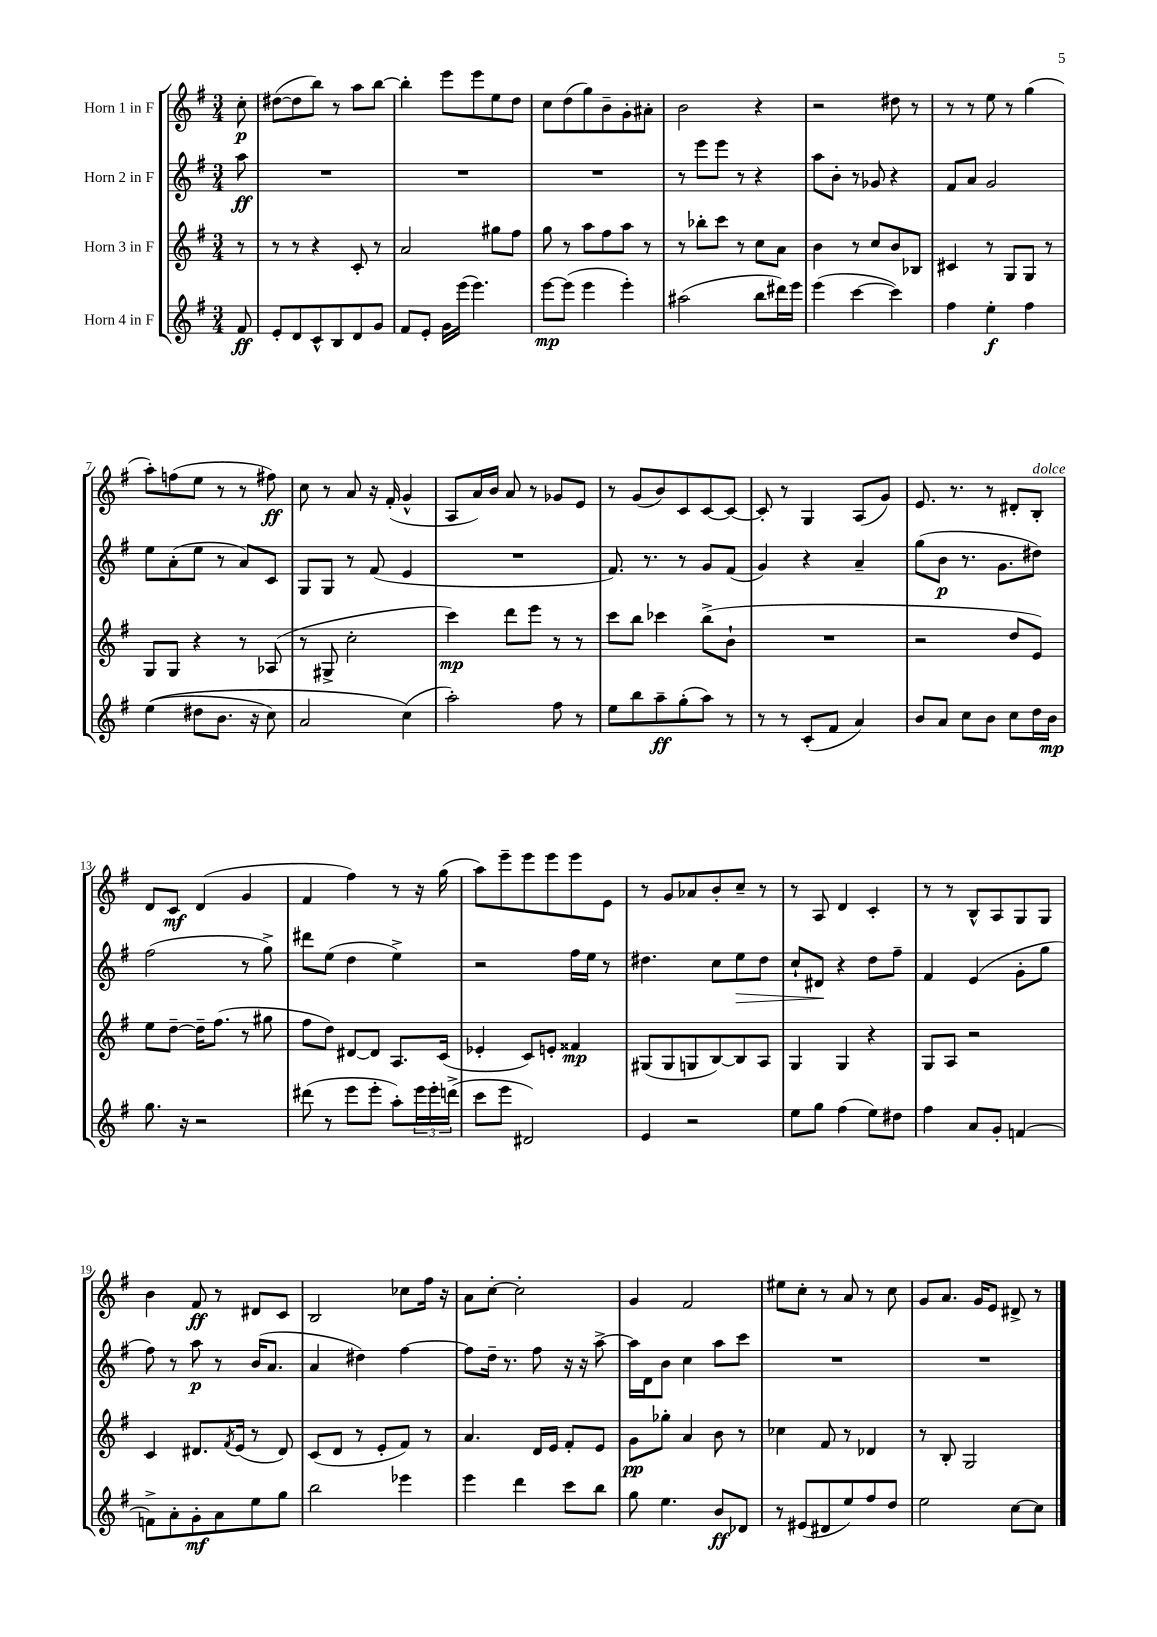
<<
\new StaffGroup <<
\new Staff = "s0" \with { instrumentName = "Horn 1 in F" } {
    \clef treble \key g \major \numericTimeSignature \time 3/4 \partial 8
    c''8-.\p |
    dis''8~( dis''8 b''8) r8 a''8 b''8~ |
    b''4-. e'''8 e'''8 e''8 d''8 |
    c''8 d''8( g''8) b'8-- g'8-. ais'8-. |
    b'2 r4 |
    r2 dis''8 r8 |
    r8 r8 e''8 r8 g''4( |
    a''8-.) f''8( e''8 r8 r8 fis''8\ff) |
    c''8 r8 a'8 r16 fis'16-.( g'4-^ |
    a8 a'16) b'16 a'8 r8 ges'8 e'8 |
    r8 g'8( b'8) c'8 c'8~ c'8~ |
    c'8-. r8 g4 a8( g'8) |
    e'8. r8. r8 dis'8-. b8-.^\markup { \italic "dolce" } |
    d'8 c'8\mf d'4( g'4 |
    fis'4 fis''4) r8 r16 g''16( |
    a''8) e'''8-- e'''8 e'''8 e'''8 e'8 |
    r8 g'8 aes'8 b'8-. c''8-- r8 |
    r8 a8 d'4 c'4-. |
    r8 r8 b8-^ a8 g8 g8 |
    b'4 fis'8\ff r8 dis'8 c'8 |
    b2 ces''8 fis''16 r16 |
    a'8 c''8~-. c''2-. |
    g'4 fis'2 |
    eis''8 c''8-. r8 a'8 r8 c''8 |
    g'8 a'8. g'16 e'8 dis'8-> r8 \bar "|." |
}
\new Staff = "s1" \with { instrumentName = "Horn 2 in F" } {
    \clef treble \key g \major \numericTimeSignature \time 3/4 \partial 8
    a''8\ff |
    R2. |
    R2. |
    R2. |
    r8 e'''8 e'''8 r8 r4 |
    a''8 b'8-. r8 ges'8 r4 |
    fis'8 a'8 g'2 |
    e''8 a'8-.( e''8 r8 a'8) c'8 |
    g8 g8 r8 fis'8( e'4 |
    R2. |
    fis'8.) r8. r8 g'8 fis'8( |
    g'4) r4 a'4-- |
    g''8( b'8\p r8. g'8. dis''8) |
    fis''2( r8 g''8->) |
    dis'''8 e''8( d''4 e''4->) |
    r2 fis''16 e''16 r8 |
    dis''4. c''8 e''8\> dis''8 |
    c''8-! dis'8\! r4 d''8 fis''8-- |
    fis'4 e'4( g'8-. g''8 |
    fis''8) r8 a''8\p r8 b'16( a'8. |
    a'4 dis''4) fis''4~ |
    fis''8 d''16-- r8. fis''8 r16 r16 a''8~-> |
    a''16 d'16 b'8 c''4 a''8 c'''8 |
    R2. |
    R2. \bar "|." |
}
\new Staff = "s2" \with { instrumentName = "Horn 3 in F" } {
    \clef treble \key g \major \numericTimeSignature \time 3/4 \partial 8
    r8 |
    r8 r8 r4 c'8-. r8 |
    a'2 gis''8 fis''8 |
    g''8 r8 a''8 fis''8 a''8 r8 |
    r8 bes''8-. c'''8 r8 c''8 a'8 |
    b'4 r8 c''8 b'8 bes8 |
    cis'4 r8 g8 g8 r8 |
    g8 g8 r4 r8 aes8( |
    r8 gis8-> c''2-. |
    c'''4\mp) d'''8 e'''8 r8 r8 |
    c'''8 b''8 ces'''4 b''8->( b'8-! |
    R2. |
    r2 d''8 e'8) |
    e''8 d''8~-- d''16-- fis''8.( r8 gis''8 |
    fis''8 d''8) dis'8~ dis'8 a8. c'16( |
    ees'4-. c'8) e'8-. fisis'4\mp |
    gis8( gis8 g8 b8~) b8 a8 |
    g4 g4 r4 |
    g8 a8 r2 |
    c'4 dis'8. \acciaccatura { fis'8 } e'16( r8 dis'8) |
    c'8( d'8 r8 e'8-. fis'8) r8 |
    a'4. d'16 e'16 fis'8-. e'8 |
    g'8\pp ges''8-. a'4 b'8 r8 |
    ces''4 fis'8 r8 des'4 |
    r8 b8-. g2 \bar "|." |
}
\new Staff = "s3" \with { instrumentName = "Horn 4 in F" } {
    \clef treble \key g \major \numericTimeSignature \time 3/4 \partial 8
    fis'8\ff |
    e'8-. d'8 c'8-^ b8 d'8 g'8 |
    fis'8 e'8-. g'16 e'''16( e'''4.) |
    e'''8~\mp e'''8( e'''4 e'''4-.) |
    ais''2( b''8 dis'''16) e'''16 |
    e'''4( c'''4~ c'''4) |
    fis''4 e''4-.\f fis''4 |
    e''4(\( dis''8 b'8. r16 c''8) |
    a'2 c''4(\) |
    a''2-.) fis''8 r8 |
    e''8 b''8 a''8--\ff g''8-.( a''8) r8 |
    r8 r8 c'8-.( fis'8 a'4) |
    b'8 a'8 c''8 b'8 c''8 d''16 b'16\mp |
    g''8. r16 r2 |
    dis'''8( r8 e'''8 e'''8-. a''8-.) \tuplet 3/2 { e'''16 e'''16-. d'''16->( } |
    c'''8 e'''8 dis'2) |
    e'4 r2 |
    e''8 g''8 fis''4( e''8) dis''8 |
    fis''4 a'8 g'8-. f'4~ |
    f'8-> a'8-. g'8-.\mf a'8 e''8 g''8 |
    b''2 ees'''4 |
    e'''4 d'''4 c'''8 b''8 |
    g''8 e''4. b'8\ff des'8 |
    r8 eis'8( dis'8 e''8) fis''8 d''8 |
    e''2 c''8~ c''8 \bar "|." |
}
>>
>>
